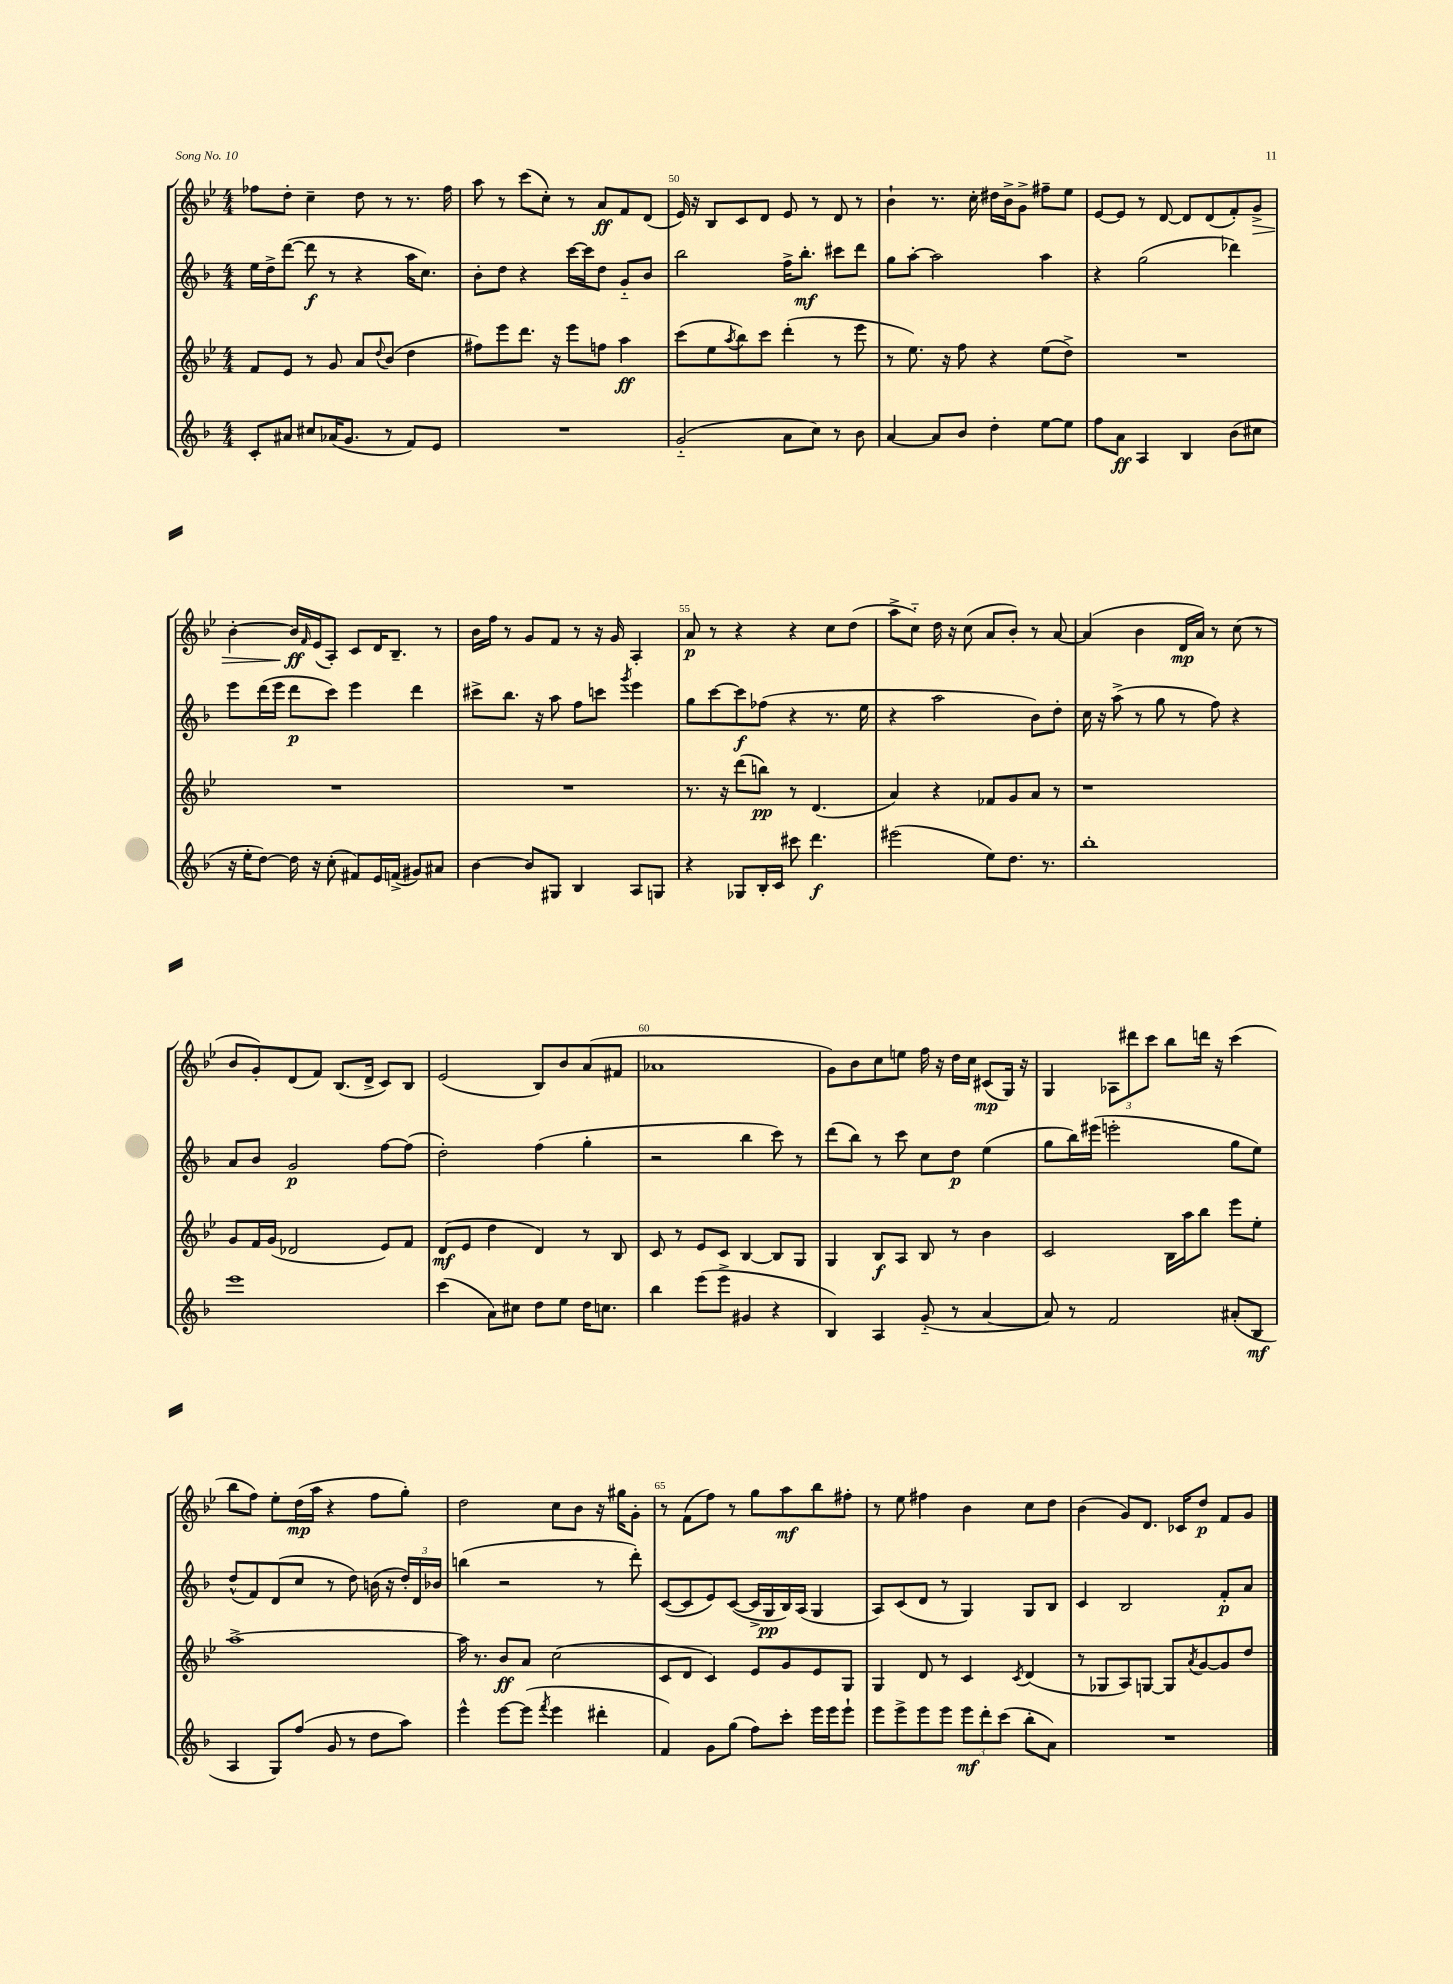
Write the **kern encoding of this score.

**kern	**dynam	**kern	**dynam	**kern	**dynam	**kern	**dynam
*part4	*part4	*part3	*part3	*part2	*part2	*part1	*part1
*staff4	*staff4	*staff3	*staff3	*staff2	*staff2	*staff1	*staff1
*clefG2	*	*clefG2	*	*clefG2	*	*clefG2	*
*k[b-]	*	*k[b-e-]	*	*k[b-]	*	*k[b-e-]	*
*M4/4	*	*M4/4	*	*M4/4	*	*M4/4	*
=48	=48	=48	=48	=48	=48	=48	=48
8c'/L	.	8f/L	.	16ee\LL	.	8ff-X\L	.
.	.	.	.	16dd^\J	.	.	.
8a#X/J	.	8e-/J	.	([8ddd\J	.	8dd'\J	.
8cc#X/L	.	8r	.	8ddd\]	f	4cc~\	.
(16a-X/K	.	8g/	.	8r	.	.	.
8.g/J	.	.	.	.	.	.	.
.	.	8a/L	.	4r	.	8dd\	.
.	.	8qqdd/	.	.	.	.	.
8r	.	(8b-/J	.	.	.	8r	.
8f/L)	.	4dd\	.	16aa\KL	.	8.r	.
.	.	.	.	8.cc\J)	.	.	.
8e/J	.	.	.	.	.	.	.
.	.	.	.	.	.	16ff-\	.
=49	=49	=49	=49	=49	=49	=49	=49
1r	.	8ff#X\L)	.	8b-'\L	.	8aa\	.
.	.	8eee-\	.	8dd\J	.	8r	.
.	.	8.ddd\J	.	4r	.	(8ccc\L	.
.	.	.	.	.	.	8cc'\J)	.
.	.	16r	.	.	.	.	.
.	.	8eee-\L	.	[16ccc\LL	.	8r	.
.	.	.	.	16ccc\J]	.	.	.
.	.	8ffn\J	.	8dd\J	.	8a/L	ff
.	.	4aa\	ff	8g/L	.	8f/	.
.	.	.	.	8b-/J	.	(8d/J	.
=50	=50	=50	=50	=50	=50	=50	=50
(2g/	.	(8ccc\L	.	2bb-\	.	16e-/)	.
.	.	.	.	.	.	16r	.
.	.	8ee-\	.	.	.	8B-/L	.
.	.	8qaa/	.	.	.	.	.
.	.	8bb-\)	.	.	.	8c/	.
.	.	8ccc\J	.	.	.	8d/J	.
8a\L	.	(4ddd'\	.	16ff^\KL	.	8e-/	.
.	.	.	.	8.bb-'\J	mf	.	.
8cc\J)	.	.	.	.	.	8r	.
8r	.	8r	.	8ccc#X\L	.	8d/	.
8b-\	.	8eee-\	.	8ddd\J	.	8r	.
=51	=51	=51	=51	=51	=51	=51	=51
[4a/	.	8r	.	8gg\L	.	4b-`\	.
.	.	8.ee-\)	.	[8aa'\J	.	.	.
8a/L]	.	.	.	2aa\]	.	8.r	.
.	.	16r	.	.	.	.	.
8b-/J	.	8ff\	.	.	.	.	.
.	.	.	.	.	.	16cc'\	.
4dd'\	.	4r	.	.	.	16dd#X\LL	.
.	.	.	.	.	.	16b-^\J	.
.	.	.	.	.	.	8g^\J	.
[8ee\L	.	(8ee-\L	.	4aa\	.	8ff#X~\L	.
8ee\J]	.	8dd^\J)	.	.	.	8ee-\J	.
=52	=52	=52	=52	=52	=52	=52	=52
8ff\L	.	1r	.	4r	.	[8e-/L	.
8a\J	ff	.	.	.	.	8e-/J]	.
4A/	.	.	.	(2gg\	.	8r	.
.	.	.	.	.	.	[8d/	.
4B-/	.	.	.	.	.	8d/L]	.
.	.	.	.	.	.	(8d/	.
(8b-\L	.	.	.	4ddd-X\)	.	8f'/)	.
!	!	!	!	!	!	!	!LO:HP:b
8cc#X\J	.	.	.	.	.	8g^/J	>
!!LO:LB:g=z
=53	=53	=53	=53	=53	=53	=53	=53
16r	.	1r	.	8eee\L	.	[4b-'\	.
16ee'\KL	.	.	.	.	.	.	.
[8dd\J)	.	.	.	(16ddd\L	.	.	.
.	.	.	.	16eee\JJ	.	.	.
16dd\]	.	.	.	8ddd\L	p	16b-/LL]	ff
.	.	.	.	.	.	16qqf/	.
16r	.	.	.	.	.	(16e-/J	]
(8cc'\	.	.	.	8ccc\J)	.	8A'/J)	.
8f#X/L)	.	.	.	4eee\	.	8c/L	.
16e/L	.	.	.	.	.	16d/K	.
(16fn^/JJ	.	.	.	.	.	8.B-~/J	.
8g#X/L)	.	.	.	4ddd\	.	.	.
8a#X/J	.	.	.	.	.	8r	.
=54	=54	=54	=54	=54	=54	=54	=54
[4b-\	.	1r	.	8ccc#X^\L	.	16b-\LL	.
.	.	.	.	.	.	16ff\JJ	.
.	.	.	.	8.bb-\J	.	8r	.
8b-/L]	.	.	.	.	.	8g/L	.
.	.	.	.	16r	.	.	.
8G#X/J	.	.	.	8aa\	.	8f/J	.
4B-/	.	.	.	8ff\L	.	8r	.
.	.	.	.	8cccn\J	.	16r	.
.	.	.	.	.	.	16g/	.
.	.	.	.	8qggg/	.	.	.
8A/L	.	.	.	4eee\	.	4A'/	.
8Gn/J	.	.	.	.	.	.	.
=55	=55	=55	=55	=55	=55	=55	=55
4r	.	8.r	.	8gg\L	.	8a/	p
.	.	.	.	[8ccc\	.	8r	.
.	.	16r	.	.	.	.	.
8G-X/L	.	(8ddd\L	.	8ccc\]	f	4r	.
16B-'/L	.	8bbn\J)	pp	(8ff-X\J	.	.	.
16c/JJ	.	.	.	.	.	.	.
8ccc#X\	.	8r	.	4r	.	4r	.
4.ddd\	f	(4.d/	.	.	.	.	.
.	.	.	.	8.r	.	8cc\L	.
.	.	.	.	.	.	(8dd\J	.
.	.	.	.	16ee\	.	.	.
=56	=56	=56	=56	=56	=56	=56	=56
(2eee#X\	.	4a/)	.	4r	.	8aa^\L	.
.	.	.	.	.	.	8cc\J)	.
.	.	4r	.	2aa\	.	16dd\	.
.	.	.	.	.	.	16r	.
.	.	.	.	.	.	(8cc\	.
8ee\L)	.	8f-X/L	.	.	.	8a/L	.
8.dd\J	.	8g/	.	.	.	8b-'/J)	.
.	.	8a/J	.	8b-\L)	.	8r	.
8.r	.	.	.	.	.	.	.
.	.	8r	.	8dd'\J	.	[8a/	.
=57	=57	=57	=57	=57	=57	=57	=57
1bb-'	.	1r	.	16cc\	.	(4a/]	.
.	.	.	.	16r	.	.	.
.	.	.	.	(8aa^\	.	.	.
.	.	.	.	8r	.	4b-\	.
.	.	.	.	8gg\	.	.	.
.	.	.	.	8r	.	16d/LL	mp
.	.	.	.	.	.	16a/JJ)	.
.	.	.	.	8ff\)	.	8r	.
.	.	.	.	4r	.	(8cc\	.
.	.	.	.	.	.	8r	.
!!LO:LB:g=z
=58	=58	=58	=58	=58	=58	=58	=58
1eee	.	8g/L	.	8a/L	.	8b-/L	.
.	.	16f/L	.	8b-/J	.	8g'/)	.
.	.	(16g/JJ	.	.	.	.	.
.	.	2d-X/	.	2g/	p	(8d/	.
.	.	.	.	.	.	8f/J)	.
.	.	.	.	.	.	(8.B-/L	.
.	.	.	.	.	.	16d^/Jk	.
.	.	8e-/L)	.	[8ff\L	.	8c/L)	.
.	.	8f/J	.	(8ff\J]	.	8B-/J	.
=59	=59	=59	=59	=59	=59	=59	=59
(4ccc\	.	(8d/L	mf	2dd'\)	.	(2e-/	.
.	.	8e-/J	.	.	.	.	.
8a\L)	.	4dd\	.	.	.	.	.
8cc#X\J	.	.	.	.	.	.	.
8dd\L	.	4d/)	.	(4ff\	.	8B-/L)	.
8ee\J	.	.	.	.	.	8b-/	.
16dd\KL	.	8r	.	4gg'\	.	(8a/	.
8.ccn\J	.	.	.	.	.	.	.
.	.	8B-/	.	.	.	8f#X/J	.
=60	=60	=60	=60	=60	=60	=60	=60
4bb-\	.	8c/	.	2r	.	1a-X	.
.	.	8r	.	.	.	.	.
(8eee\L	.	8e-/L	.	.	.	.	.
8eee^\J	.	8c/J	.	.	.	.	.
4g#X/	.	[4B-/	.	4bb-\	.	.	.
4r	.	8B-/L]	.	8ccc\)	.	.	.
.	.	8G/J	.	8r	.	.	.
=61	=61	=61	=61	=61	=61	=61	=61
4B-/)	.	4G/	.	(8ddd\L	.	8g\L)	.
.	.	.	.	8bb-\J)	.	8b-\	.
4A/	.	8B-/L	f	8r	.	8cc\	.
.	.	8A/J	.	8ccc\	.	8een\J	.
(8g/	.	8B-/	.	8cc\L	.	16ff\	.
.	.	.	.	.	.	16r	.
8r	.	8r	.	8dd\J	p	16dd\LL	.
.	.	.	.	.	.	16cc\JJ	.
[4a/	.	4b-\	.	(4ee\	.	(8c#X/L	mp
.	.	.	.	.	.	16G/Jk)	.
.	.	.	.	.	.	16r	.
=62	=62	=62	=62	=62	=62	=62	=62
8a/])	.	2c/	.	8gg\L	.	4G/	.
8r	.	.	.	16bb-\L)	.	.	.
.	.	.	.	(16eee#X\JJ	.	.	.
2f/	.	.	.	2eeen'\	.	12A-X\L	.
.	.	.	.	.	.	12ddd#X\	.
.	.	.	.	.	.	12ccc\J	.
.	.	16B-\LL	.	.	.	8bb-\L	.
.	.	16aa\J	.	.	.	.	.
.	.	8bb-\J	.	.	.	16dddn\Jk	.
.	.	.	.	.	.	16r	.
(8a#X'/L	.	8eee-\L	.	8gg\L	.	(4ccc\	.
8B-/J	mf	8ee-'\J	.	8ee\J)	.	.	.
!!LO:LB:g=z
=63	=63	=63	=63	=63	=63	=63	=63
4A/	.	[1aa^	.	(8dd^^/L	.	8bb-\L	.
.	.	.	.	8f/)	.	8ff\J)	.
8G/L)	.	.	.	(8d/	.	8ee-'\L	.
(8ff/J	.	.	.	8cc/J	.	(16dd\L	mp
.	.	.	.	.	.	16aa\JJ	.
8g/	.	.	.	8r	.	4r	.
8r	.	.	.	8dd\)	.	.	.
8dd\L	.	.	.	(16bn\	.	8ff\L	.
.	.	.	.	16r	.	.	.
8aa\J)	.	.	.	24dd'/LL)	.	8gg'\J)	.
.	.	.	.	24d/	.	.	.
.	.	.	.	24b-X/JJ	.	.	.
=64	=64	=64	=64	=64	=64	=64	=64
4eee^^\	.	16aa\]	.	(4bbn\	.	2dd\	.
.	.	8.r	.	.	.	.	.
[8eee\L	.	8b-/L	ff	2r	.	.	.
(8eee\J]	.	8a/J	.	.	.	.	.
8qfff/	.	.	.	.	.	.	.
4eee\	.	(2cc\	.	.	.	8cc\L	.
.	.	.	.	.	.	8b-\J	.
4ddd#X'\	.	.	.	8r	.	16r	.
.	.	.	.	.	.	16gg#X\KL	.
.	.	.	.	8ddd'\)	.	8g'\J	.
=65	=65	=65	=65	=65	=65	=65	=65
4f/)	.	8c/L	.	([8c/L	.	8r	.
.	.	8d/J	.	8c/]	.	(8f\L	.
8g\L	.	4c/)	.	8e/)	.	8ff\J)	.
(8gg\J	.	.	.	([8c/J	.	8r	.
8ff\L)	.	8e-/L	.	16c^/LL]	.	8gg\L	.
.	.	.	.	16G/	pp	.	.
8ccc'\J	.	8g/	.	16B-/)	.	8aa\	mf
.	.	.	.	(16A/JJ	.	.	.
16eee\LL	.	8e-/	.	4G/	.	8bb-\	.
16eee\J	.	.	.	.	.	.	.
8eee`\J	.	8G/J	.	.	.	8ff#X'\J	.
=66	=66	=66	=66	=66	=66	=66	=66
8eee\L	.	4G/	.	8A/L)	.	8r	.
8eee^\	.	.	.	(8c/	.	8ee-\	.
8eee\	.	8d/	.	8d/J	.	4ff#X\	.
8eee\J	.	8r	.	8r	.	.	.
12eee\L	mf	4c/	.	4G/)	.	4b-\	.
12ddd'\	.	.	.	.	.	.	.
(12ccc\J	.	.	.	.	.	.	.
.	.	8qc/	.	.	.	.	.
8bb-'\L	.	(4d/	.	8G/L	.	8cc\L	.
8a\J)	.	.	.	8B-/J	.	8dd\J	.
=67	=67	=67	=67	=67	=67	=67	=67
1r	.	8r	.	4c/	.	(4b-\	.
.	.	8G-X/L	.	.	.	.	.
.	.	8A/)	.	2B-/	.	8g/L)	.
.	.	[8Gn/J	.	.	.	8.d/J	.
.	.	8G/L]	.	.	.	.	.
.	.	.	.	.	.	16c-X/KL	.
.	.	8qa/	.	.	.	.	.
.	.	[8g/	.	.	.	8dd/J	p
.	.	8g/]	.	8f'/L	p	8f/L	.
.	.	8dd/J	.	8a/J	.	8g/J	.
==	==	==	==	==	==	==	==
*-	*-	*-	*-	*-	*-	*-	*-
